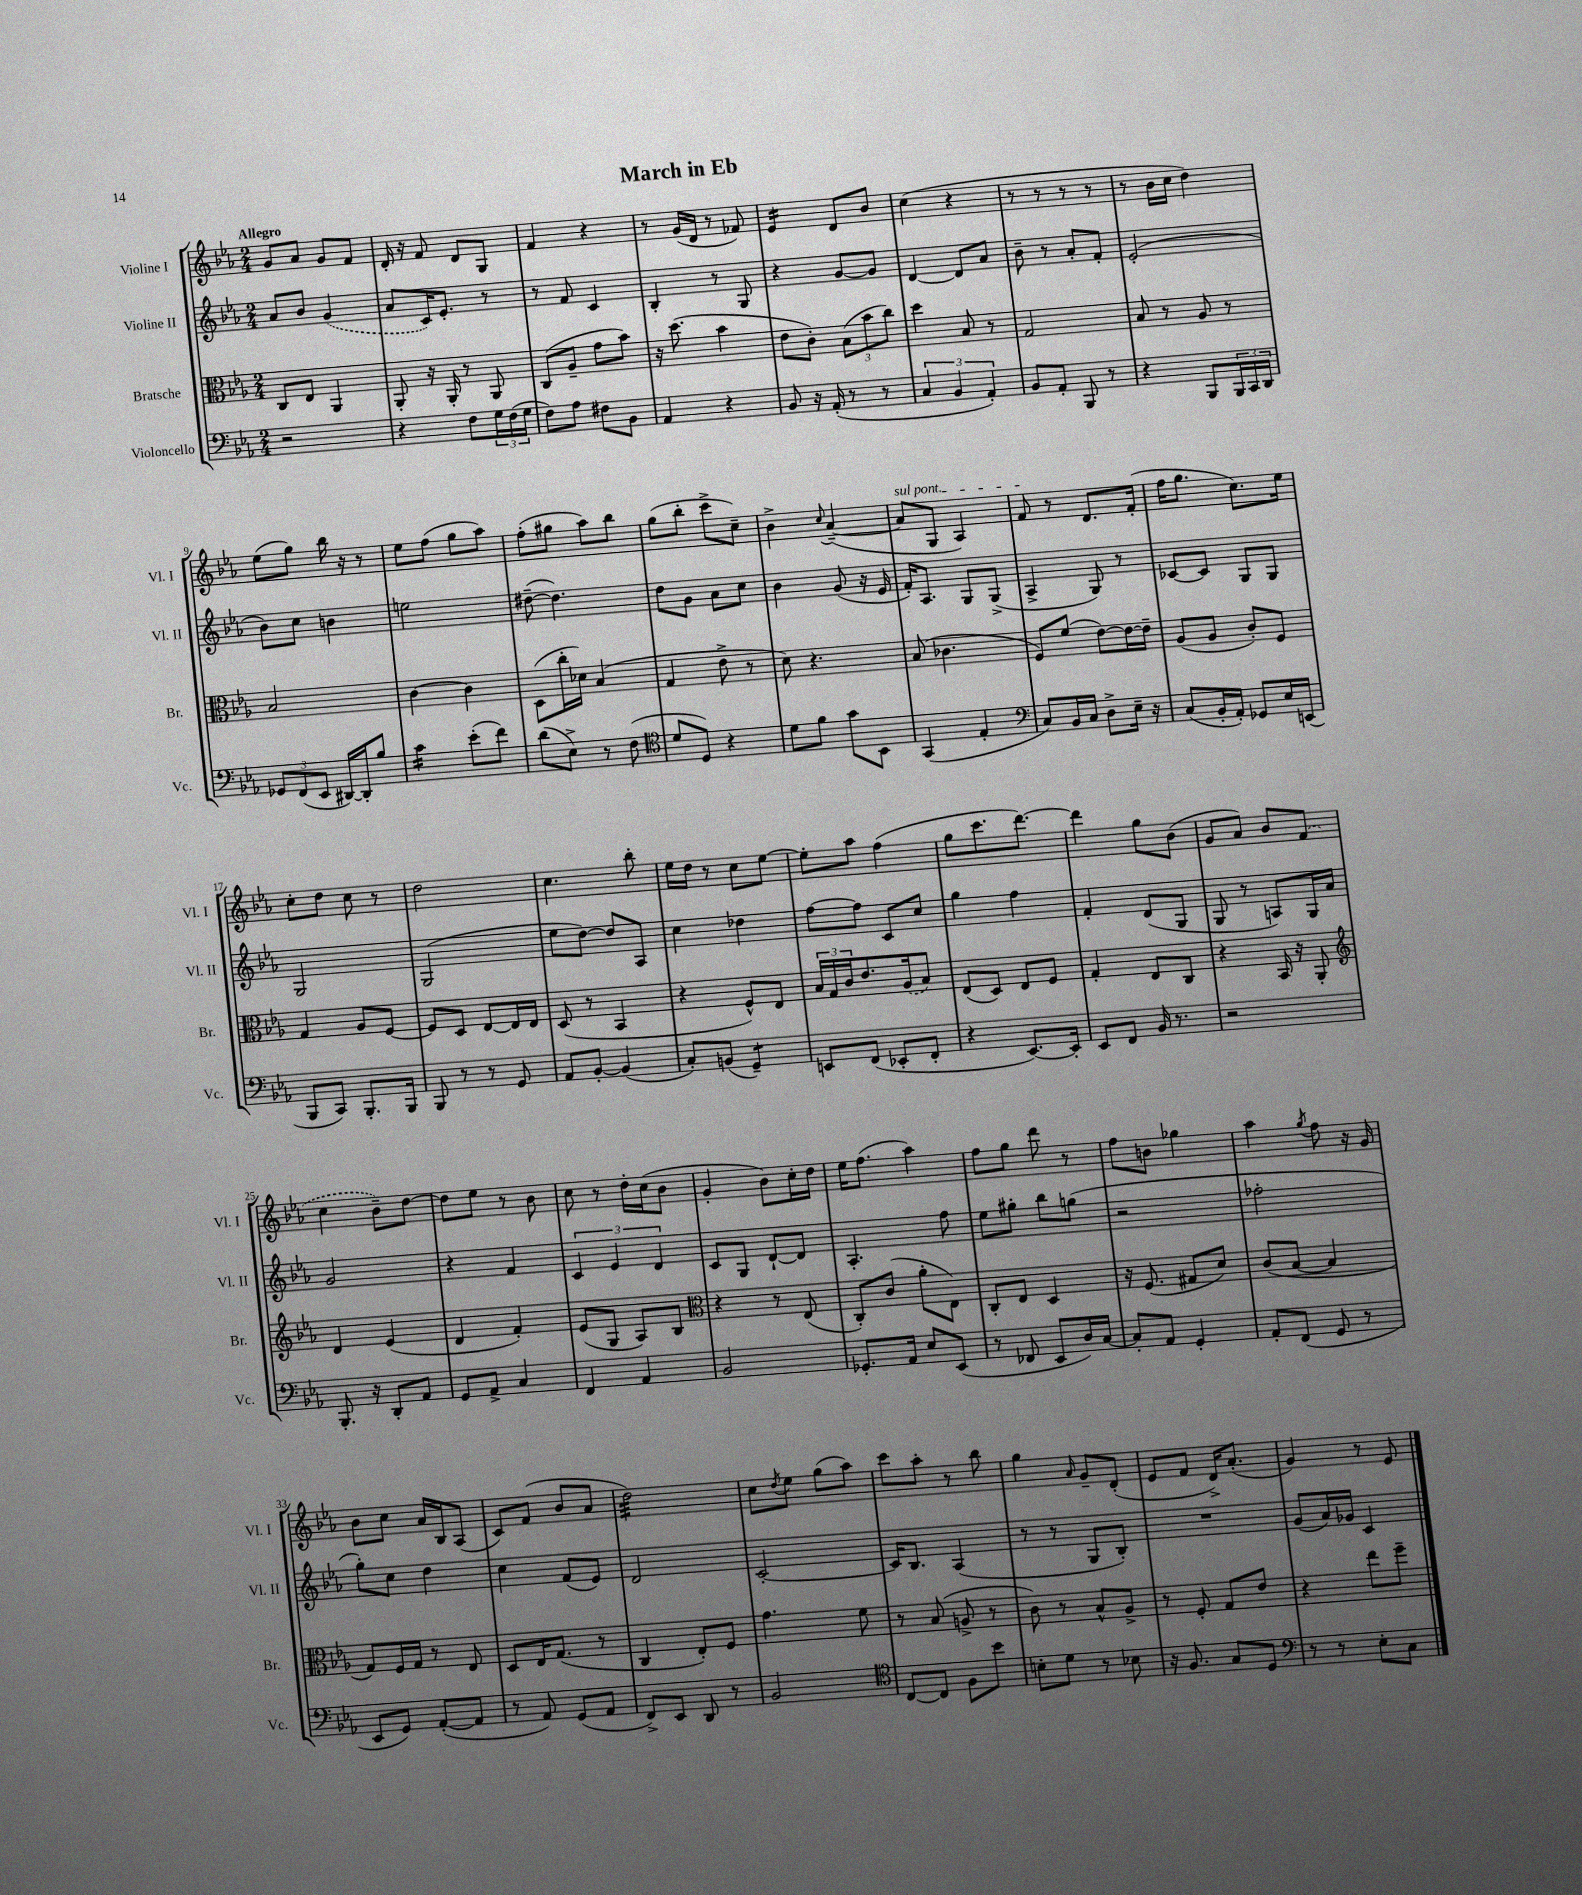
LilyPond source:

\header { title = "March in Eb" }
<<
\new StaffGroup <<
\new Staff = "s0" \with { instrumentName = "Violine I" shortInstrumentName = "Vl. I" } {
    \clef treble \key ees \major \numericTimeSignature \time 2/4 \tempo "Allegro"
    g'8 aes'8 g'8 f'8 |
    d'16-. r16 f'8 d'8 g8 |
    f'4 r4 |
    r8 g'16( d'16 r8 fes'8) |
    ees'4:16 d'8 bes'8 |
    c''4( r4 |
    r8 r8 r8 r8 |
    r8 bes'16 c''16 d''4) |
    ees''8( g''8) bes''16 r16 r8 |
    ees''8 f''8( g''8 aes''8) |
    f''8-.( gis''8 aes''8) bes''8 |
    g''8( bes''8-. c'''8-> c''8--) |
    bes'4-> \appoggiatura { c''8 } aes'4~--( |
    \once \override TextSpanner.bound-details.left.text = \markup { \italic "sul pont." } aes'8\startTextSpan g8 aes4) |
    f'8\stopTextSpan r8 d'8. f'16-.( |
    f''16 g''8. c''8.) ees''16 |
    c''8-. d''8 c''8 r8 |
    d''2 |
    c''4. bes''8-. |
    ees''16 d''16 r8 c''8 ees''8~ |
    ees''8-. aes''8 f''4( |
    g''8 c'''8. d'''8.~) |
    d'''4 g''8 bes'8( |
    g'8 aes'8) bes'8 \once \slurDashed f'8( |
    c''4 bes'8--) d''8~ |
    d''8 ees''8 r8 bes'8 |
    c''8 r8 d''16-. c''16( bes'8 |
    g'4-. bes'8) c''16-. d''16 |
    ees''16 f''8.( aes''4) |
    f''8 g''8 d'''8 r8 |
    f''8 b'8 ges''4 |
    aes''4 \acciaccatura { g''8 } f''8 r16 g'16 |
    bes'8 c''8 aes'16 bes16 aes8( |
    c'8) f'8( bes'8 aes'8 |
    d''2:32) |
    c''8 \acciaccatura { d''8 } ees''8 g''8( aes''8) |
    c'''8 aes''8-. r8 bes''8 |
    g''4 \grace { aes'16 } g'8-- d'8-.( |
    ees'8 f'8 d'16->) aes'8.-.( |
    g'4) r8 ees'8 \bar "|." |
}
\new Staff = "s1" \with { instrumentName = "Violine II" shortInstrumentName = "Vl. II" } {
    \clef treble \key ees \major \numericTimeSignature \time 2/4
    aes'8 bes'8 \once \slurDashed g'4( |
    aes'8 c'16) ees'8.-. r8 |
    r8 f'8 c'4 |
    bes4-. r8 g8 |
    r4 g'8~ g'8 |
    d'4~ d'8 aes'8 |
    bes'8-- r8 aes'8-. f'8-. |
    ees'2-.( |
    bes'8) c''8 b'4 |
    e''2 |
    dis''8~--( dis''4.) |
    d''8 g'8 aes'8 c''8 |
    bes'4 g'8( r16 ees'16 |
    f'16-.) aes8. g8 g8->( |
    aes4-> g8) r8 |
    ces'8~ ces'8 g8 g8 |
    g2 |
    g2( |
    ees''8 d''8~) d''8 aes8 |
    c''4 des''4 |
    f''8~ f''8 c'8 c''8 |
    g''4 f''4 |
    f'4-. d'8( g8 |
    g8 r8 a8) g16 aes'16 |
    g'2 |
    r4 f'4 |
    \tuplet 3/2 { c'4 ees'4 d'4 } |
    c'8 g8 d'8~-! d'8 |
    aes4.-. f''8 |
    ees''8 gis''8-. bes''8 g''8( |
    r2 |
    fes''2-. |
    g''8-.) c''8 d''4 |
    c''4 f'8( ees'8) |
    d'2 |
    c'2~-. |
    c'16 bes8. aes4( |
    r8 r8 g8 bes8-.) |
    R2 |
    g'8( aes'16) ges'16 c'4 \bar "|." |
}
\new Staff = "s2" \with { instrumentName = "Bratsche" shortInstrumentName = "Br." } {
    \clef alto \key ees \major \numericTimeSignature \time 2/4
    c8 ees8 aes,4 |
    aes,8-. r16 aes,16-. r8 aes,8 |
    c8( aes8-- g'8 bes'8) |
    r16 d''8.( bes'4 |
    ees'8 c'8-.) \tuplet 3/2 { bes8( bes'8 c''8) } |
    d''4 bes8 r8 |
    g2 |
    bes8 r8 aes8 r8 |
    bes2 |
    c'4~ c'4 |
    d8( c''16-. des'16) bes4( |
    g4 ees'8-> r8 |
    d'8) r4. |
    bes8( ces'4. |
    f8) f'8( ees'8~) ees'16~ ees'16-- |
    aes8( aes8 c'8-.) f8 |
    g4 aes8 f8~ |
    f8 d8 ees8~ ees16 ees16 |
    d8( r8 bes,4 |
    r4 f8-^) ees8 |
    \tuplet 3/2 { bes16 g16 c'16 } ees'8. \once \slurDashed aes16( bes8) |
    ees8( d8) ees8 f8 |
    g4-. ees8 c8 |
    r4 bes,16 r16 aes,8-. |
    \clef treble d'4 ees'4( |
    d'4 f'4-.) |
    ees'8( g8 aes8) bes8 |
    \clef alto r4 r8 ees8( |
    c8-.) c'8( aes'8-. ees8) |
    c8-. ees8 d4 |
    r16 f8.( gis8 d'8) |
    c'8( bes8~ bes4 |
    g8) f16 g16 r8 ees8 |
    d8 ees16 g8.( r8 |
    c4 ees8-.) f8 |
    g'4. f'8 |
    r8 bes8( a8-> r8 |
    c'8) r8 bes8-^ aes8-> |
    r8 f8-. g8 ees'8 |
    r4 ees''8 f''8-- \bar "|." |
}
\new Staff = "s3" \with { instrumentName = "Violoncello" shortInstrumentName = "Vc." } {
    \clef bass \key ees \major \numericTimeSignature \time 2/4
    r2 |
    r4 f8 \tuplet 3/2 { g16 f16( g16 } |
    f8) aes8 fis8 bes,8 |
    aes,4 r4 |
    bes,8 r16 aes,16-.( r8 r8 |
    \tuplet 3/2 { c4 bes,4 aes,4-.) } |
    bes,8 aes,8-. bes,,8 r8 |
    r4 bes,,8 \tuplet 3/2 { bes,,16 c,16 d,16 } |
    \tuplet 3/2 { ges,8 f,8( ees,8 } dis,16~) dis,16-. bes8 |
    c'4:16 ees'8-.( f'8) |
    d'8( ees8->) r8 f8( |
    \clef tenor d'8 d8) r4 |
    d'8 f'8 g'8 bes,8 |
    g,4( ees4-. |
    \clef bass c8) bes,16 c16 d8-> ees16-- r16 |
    c8( bes,16-. aes,16-.) ges,8 ees16 e,16( |
    bes,,8 c,8) bes,,8.-. bes,,16 |
    bes,,8 r8 r8 g,8 |
    aes,8 bes,8~-. bes,4( |
    c8-.) b,8( g,4:8--) |
    e,8 f,8( ees,8-. f,8-. |
    r4 ees,8.~) ees,16-. |
    ees,8 f,8 bes,16 r8. |
    r2 |
    bes,,8.-. r16 d,8-. aes,8 |
    g,8 aes,8-> c4 |
    f,4 aes,4 |
    bes,2 |
    ges,8.-. aes,16 ees8 ees,8( |
    r8 fes,8 ees,8 d16) c16~ |
    c8-. aes,8 g,4-. |
    aes,8-. f,8( g,8 r8 |
    ees,8 g,8) aes,8~-.( aes,8 |
    r8 aes,8) g,8( aes,8 |
    f,8->) ees,8 d,8 r8 |
    bes,2 |
    \clef tenor c8~ c8 f8 bes'8 |
    b8-. d'8 r8 bes8 |
    r16 f8. g8 d8 |
    \clef bass r8 r8 ees8-. c8 \bar "|." |
}
>>
>>
